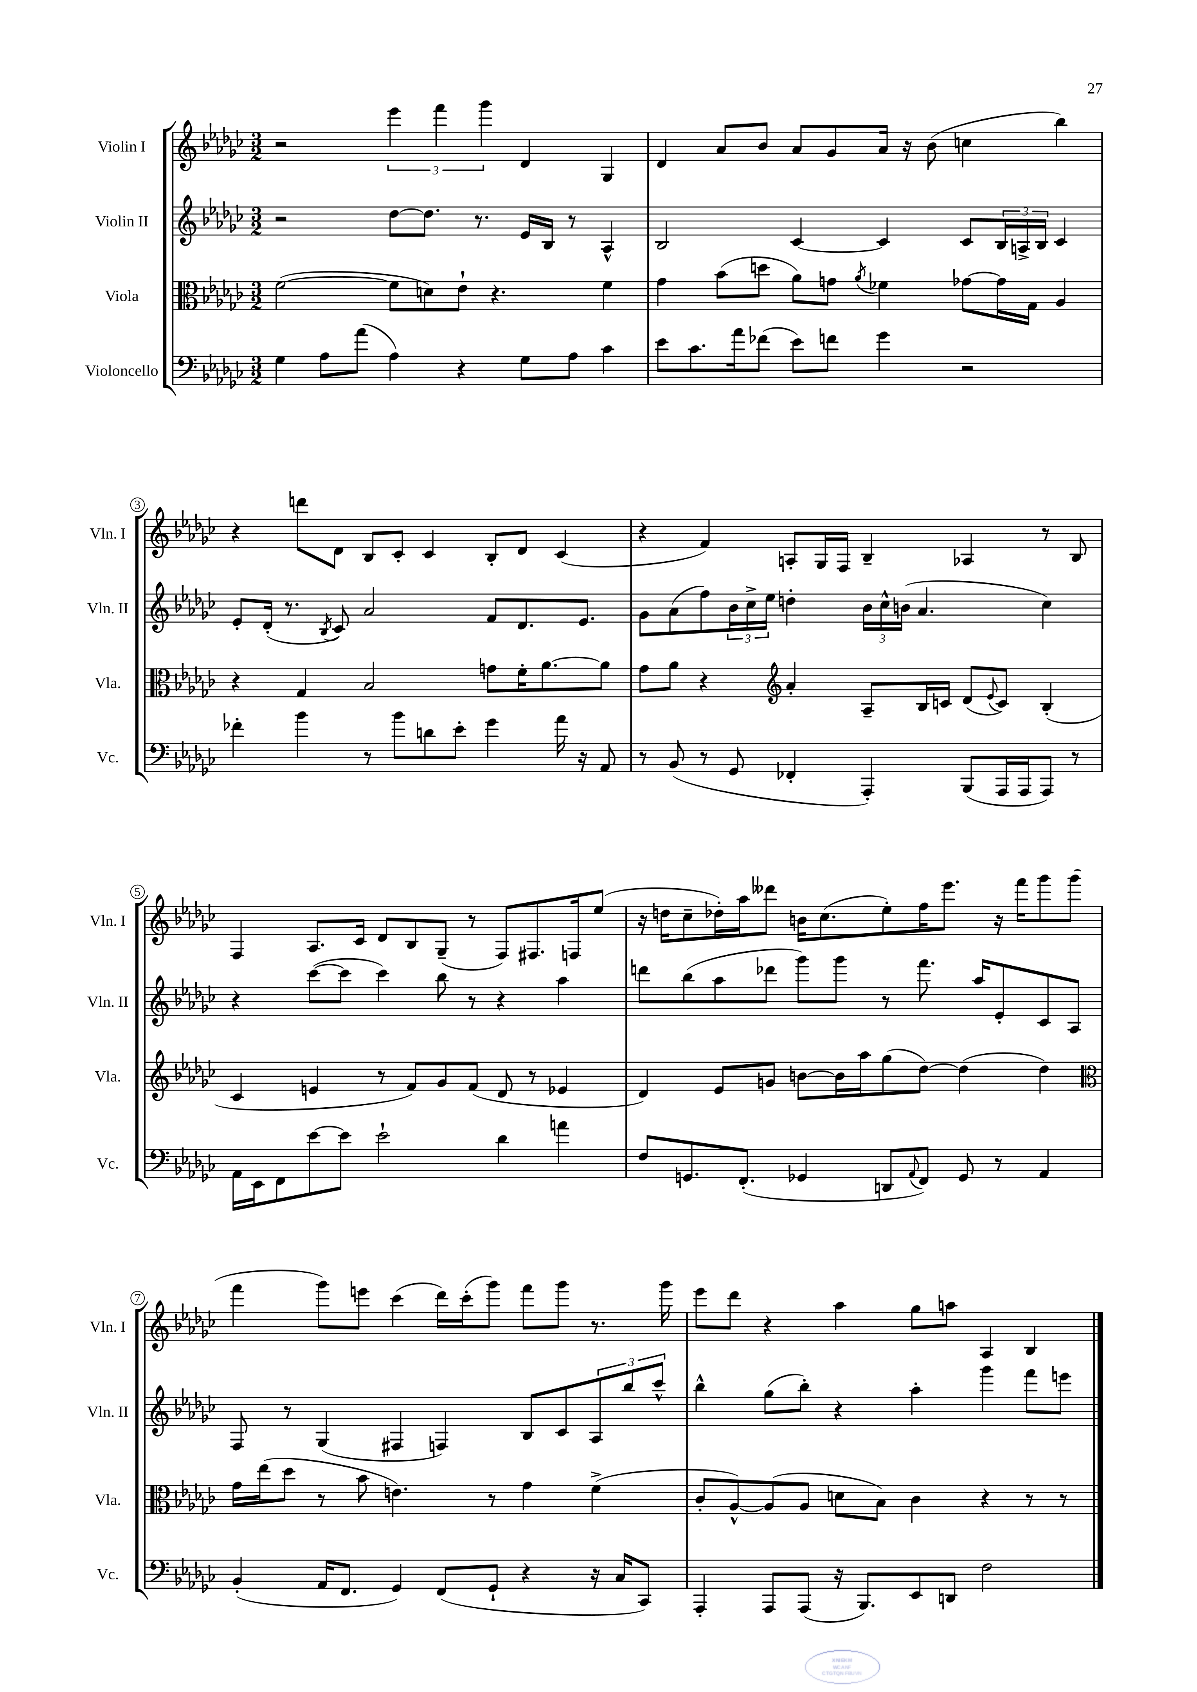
<<
\new StaffGroup <<
\new Staff = "s0" \with { instrumentName = "Violin I" shortInstrumentName = "Vln. I" } {
    \clef treble \key ges \major \numericTimeSignature \time 3/2
    r2 \tuplet 3/2 { ees'''4 f'''4 ges'''4 } des'4 ges4 |
    des'4 aes'8 bes'8 aes'8 ges'8 aes'16 r16 bes'8( c''4 bes''4) |
    r4 d'''8 des'8 bes8 ces'8-. ces'4 bes8-. des'8 ces'4( |
    r4 f'4) a8-. ges16 f16 bes4-- aes4 r8 bes8 |
    f4 aes8. ces'16 des'8 bes8 ges8--( r8 f8) fis8. f16 ees''8( |
    r16 d''16 ces''8-- des''16-.) aes''16 deses'''8 b'16 ces''8.( ees''8-.) f''16 ees'''8. r16 f'''16 ges'''8 ges'''8( |
    f'''4 ges'''8) e'''8 ces'''4( des'''16) ces'''16-.( ges'''8) f'''8 ges'''8 r8. ges'''16 |
    ees'''8 des'''8 r4 aes''4 ges''8 a''8 aes4 bes4 \bar "|." |
}
\new Staff = "s1" \with { instrumentName = "Violin II" shortInstrumentName = "Vln. II" } {
    \clef treble \key ges \major \numericTimeSignature \time 3/2
    r2 des''8~ des''8. r8. ees'16 bes16 r8 aes4-^ |
    bes2 ces'4~ ces'4 ces'8 \tuplet 3/2 { bes16 a16-> bes16 } ces'4 |
    ees'8-. des'16-.( r8. \acciaccatura { bes8 } ces'8) aes'2 f'8 des'8. ees'8. |
    ges'8 aes'8( f''8) \tuplet 3/2 { bes'16 ces''16-> ees''16 } d''4-. \tuplet 3/2 { bes'16 ces''16-^ b'16( } aes'4. ces''4) |
    r4 ces'''8~( ces'''8 ces'''4) bes''8 r8 r4 aes''4 |
    d'''8 bes''8( aes''8 des'''8 ges'''8) ges'''8 r8 f'''8. aes''16 ees'8-. ces'8 aes8 |
    f8 r8 ges4( fis4 f4) bes8 ces'8 \tuplet 3/2 { aes8 bes''8 ces'''8-^ } |
    bes''4-^ ges''8( bes''8-.) r4 aes''4-. ges'''4 f'''8 e'''8 \bar "|." |
}
\new Staff = "s2" \with { instrumentName = "Viola" shortInstrumentName = "Vla." } {
    \clef alto \key ges \major \numericTimeSignature \time 3/2
    f'2~( f'8 d'8) ees'8-! r4. f'4 |
    ges'4 bes'8( d''8 aes'8) g'8 \acciaccatura { aes'8 } fes'4 ges'8~ ges'16 ges16 aes4 |
    r4 ges4 bes2 g'8 f'16-. aes'8.~ aes'8 |
    ges'8 aes'8 r4 \clef treble aes'4-. aes8-- bes16 c'16 des'8( \appoggiatura { ees'8 } c'8) bes4-.( |
    ces'4 e'4 r8 f'8) ges'8 f'8( des'8 r8 ees'4 |
    des'4) ees'8 g'8 b'8~ b'16 aes''16 ges''8( des''8~) des''4( des''4) |
    \clef alto ges'16 ees''16( des''8 r8 bes'8 e'4.) r8 ges'4 f'4->( |
    ces'8-. aes8~-^) aes8( aes8 d'8 bes8) ces'4 r4 r8 r8 \bar "|." |
}
\new Staff = "s3" \with { instrumentName = "Violoncello" shortInstrumentName = "Vc." } {
    \clef bass \key ges \major \numericTimeSignature \time 3/2
    ges4 aes8 aes'8( aes4) r4 ges8 aes8 ces'4 |
    ees'8 ces'8. aes'16 fes'8( ees'8) f'8 ges'4 r2 |
    fes'4-. bes'4 r8 bes'8 d'8 ees'8-. ges'4 aes'16 r16 aes,8 |
    r8 bes,8( r8 ges,8 fes,4-. aes,,4-.) bes,,8( aes,,16 aes,,16 aes,,8) r8 |
    aes,16 ees,16 f,8 ees'8~ ees'8 ees'2-! des'4 a'4 |
    f8 g,8. f,8.-.( ges,4 d,8 \appoggiatura { aes,8 } f,8) ges,8 r8 aes,4 |
    bes,4-.( aes,16 f,8. ges,4) f,8( ges,8-! r4 r16 ces16 ces,8) |
    aes,,4-. aes,,8 aes,,8( r16 bes,,8.) ees,8 d,8 f2 \bar "|." |
}
>>
>>
\layout { \context { \Score \override BarNumber.stencil = #(make-stencil-circler 0.1 0.3 ly:text-interface::print) } }
